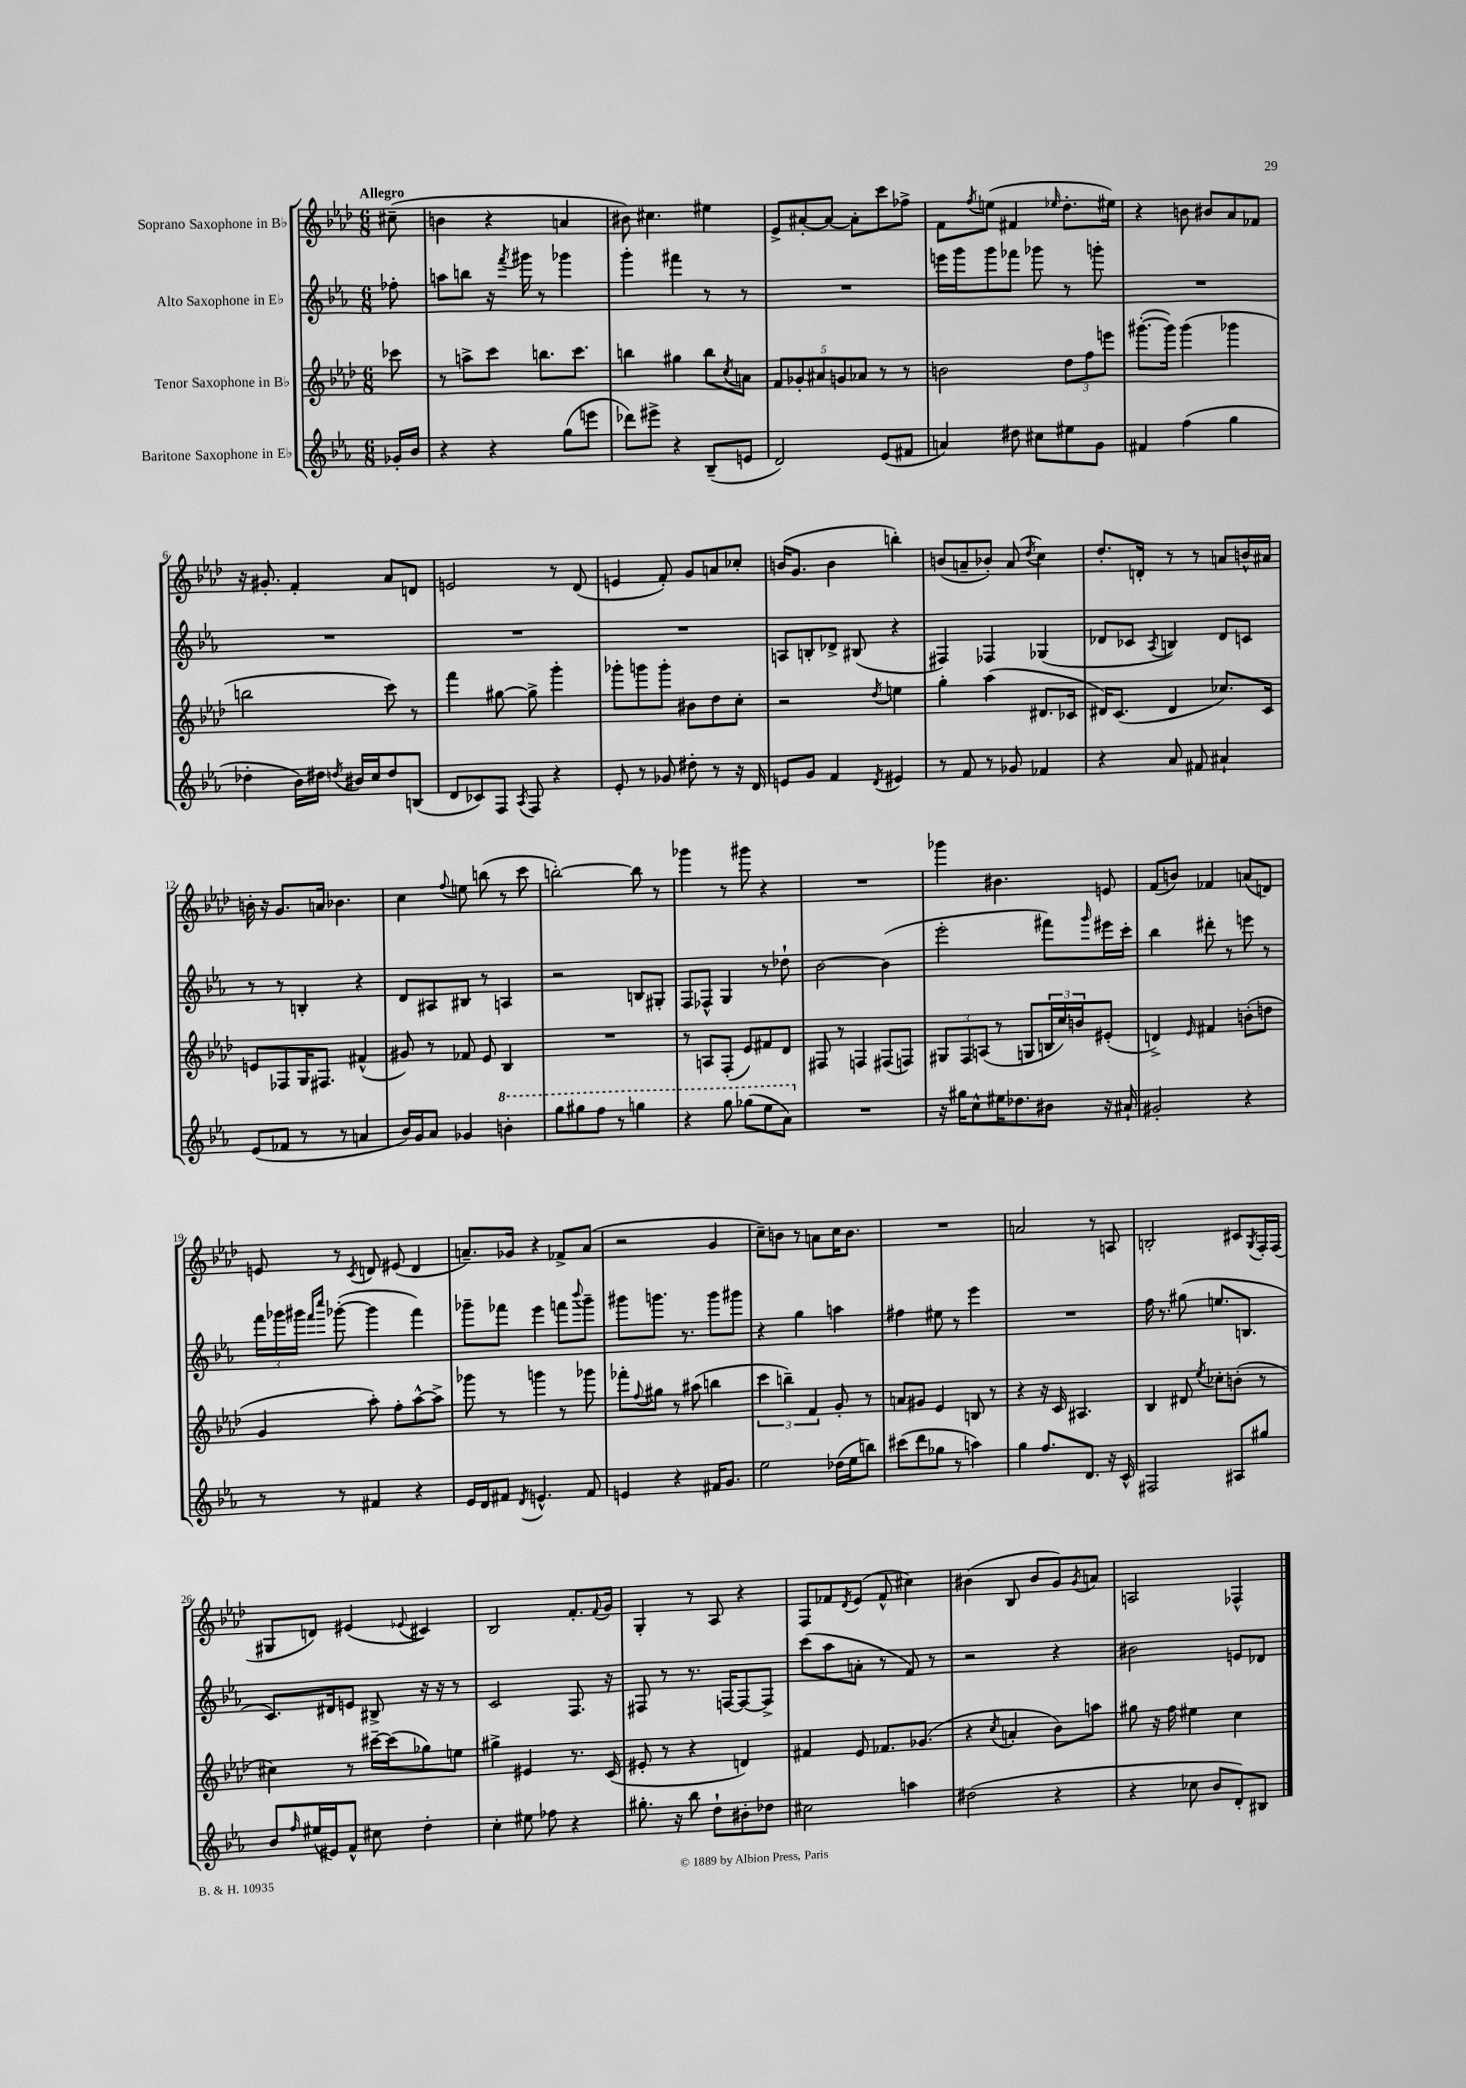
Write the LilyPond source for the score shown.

<<
\new StaffGroup <<
\new Staff = "s0" \with { instrumentName = "Soprano Saxophone in Bb" } {
    \clef treble \key aes \major \numericTimeSignature \time 6/8 \partial 8 \tempo "Allegro"
    cis''8--( |
    b'4 r4 a'4 |
    bis'8) cis''4. eis''4 |
    ees'8-> ais'8~-. ais'8~ ais'8-. c'''8 fes''8-> |
    f'8 \acciaccatura { f''8 } e''8( fis'4 \grace { ees''16 } des''8.-. eis''16) |
    r4 b'8 bis'8 aes'8 fes'8 |
    r16 gis'8.-. f'4-. aes'8 d'8 |
    e'2 r8 des'8( |
    e'4 f'8-.) g'8 a'8 ces''8-. |
    b'16( g'8. b'4 b''4-.) |
    b'8( a'8-- bes'8-.) a'8( \acciaccatura { des''8 } c''4) |
    des''8.-. d'16-. r8 r8 a'8 b'16-^ ais'16 |
    b'16-. r16 g'8. a'16 bes'4. |
    c''4 \appoggiatura { f''8 } e''8 b''8( r8 c'''8 |
    b''2~-.) b''8 r8 |
    ges'''4 r8 gis'''8 r4 |
    R2. |
    ges'''4 bis'4. e'8 |
    f'8( b'8) fes'4 a'8( d'8) |
    e'8 r8 \acciaccatura { c'8 } d'8 eis'8( d'4 |
    a'8.--) ges'16 r4 fes'8-> a'8( |
    r2 g'4 |
    c''8--) b'8 r8 a'8 c''16 b'8. |
    R2. |
    a'2 r8 a8 |
    b2-. cis'8 \acciaccatura { g8 } f16-. f16( |
    gis8 d'8) eis'4( \appoggiatura { ees'8 } cis'4) |
    bes2 f'8.-. \appoggiatura { f'8 } g'16 |
    g4-. r8 aes8 r4 |
    f8 fes'8 \acciaccatura { des'8 } ees'8( fes'8-^ cis''4) |
    bis'4( bes8 bis'8 g'8) \acciaccatura { g'8 } a'8 |
    a2 fes4-^ \bar "|." |
}
\new Staff = "s1" \with { instrumentName = "Alto Saxophone in Eb" } {
    \clef treble \key ees \major \numericTimeSignature \time 6/8 \partial 8
    fes''8-. |
    a''8 b''8 r16 \acciaccatura { f'''8 } gis'''16 r8 ges'''4 |
    g'''4-. fis'''4 r8 r8 |
    R2. |
    e'''16 g'''16 g'''8 fes'''8 ges'''8 r8 g'''8-. |
    R2. |
    R2. |
    R2. |
    R2. |
    a8 b8-. des'8-> bis8( r4 |
    fis4) fes4 ges4( |
    des'8 ces'8 \acciaccatura { aes8 } b4) des'8 c'8 |
    r8 r8 b4-. r4 |
    d'8 ais8 bis8 r8 a4 |
    r2 b8 gis8-. |
    f8 fes8-^ g4 r8 des''8-! |
    bes'2~ bes'4( |
    ees'''2-. fis'''8) \grace { g'''16 } eis'''16 c'''16-. |
    bes''4 dis'''8-. r8 e'''8 r8 |
    \tuplet 3/2 { f'''16 ges'''16 gis'''16 } \grace { f'''16 c''''16 } ges'''8~-.( ges'''4 f'''4) |
    ges'''8-- fes'''8 ees'''4 f'''8 \appoggiatura { bes'''8 } ges'''8-- |
    gis'''8 g'''8. r8. g'''8 gis'''8 |
    r4 g''4 a''4 |
    fis''4 eis''8 r8 ees'''4 |
    R2. |
    f''16 r8. gis''8( e''8. b8. |
    c'8.) dis'16 e'8 bis8-> r16 r16 r8 |
    c'2 f8. r16 |
    fis8 r8 r8. f16~ f8~ f8-> |
    c'''8( aes''8 a'8-. r8 f'8) r8 |
    r2 r4 |
    bis'2 e'8 des'8 \bar "|." |
}
\new Staff = "s2" \with { instrumentName = "Tenor Saxophone in Bb" } {
    \clef treble \key aes \major \numericTimeSignature \time 6/8 \partial 8
    ces'''8 |
    r8 a''8-> c'''8 b''8. c'''8. |
    b''4 gis''4 b''8 \acciaccatura { c''8 } a'8 |
    \tuplet 5/4 { f'8 ges'8-. ais'8 g'8 aes'8 } r8 r8 |
    b'2 \tuplet 3/2 { des''8 f''8 e'''8 } |
    gis'''8.~-.( gis'''16) gis'''4( ges'''4 |
    b''2 c'''8) r8 |
    f'''4 gis''8~ gis''8-> g'''4-. |
    ges'''8-. g'''8 g'''8-. bis'8 des''8 c''8-. |
    r2 \acciaccatura { des''8 } e''4 |
    g''4-. aes''4( dis'8. ces'16 |
    dis'16) c'8.( dis'4 ces''8.) c'16 |
    e'8 fes8 g16 fis8. fis'4-^( |
    gis'8) r8 fes'8 ees'8 bes4 |
    R2. |
    r8 a8 f8-.( ees'8) fis'8 des'8 |
    fis8 r8 f4 fis8( f8) |
    \tuplet 3/2 { gis8 f8 a8( } r8 g8 \tuplet 3/2 { b16 c''16) b'16 } eis'8-.( |
    d'4->) \grace { ees'16 } fis'4 b'8-.( d''8 |
    g'4 aes''8-.) f''8-. aes''8~-^ aes''8-> |
    ges'''8 r8 g'''4 r8 ges'''8 |
    fes'''8-. \appoggiatura { f''8 } gis''8 r8 ais''8( b''4 |
    \tuplet 3/2 { c'''4 b''4--) f'4 } g'8-. r8 |
    a'8 gis'8 ees'4 b8 r8 |
    r4 r16 c'16 ais4. |
    bes4 dis'8 \acciaccatura { ees''8 } ces''8-. b'8-.( r8 |
    cis''4) r8 cis'''16~-- cis'''16( ges''8) e''8 |
    gis''4-> eis'4 r8. c'16( |
    eis'8-. r8 r4 d'4) |
    fis'4 ees'8 fes'8. ges'8.( |
    r4 \acciaccatura { c''8 } a'4-. bes'8) a''8 |
    gis''8 r16 f''16 eis''4 c''4 \bar "|." |
}
\new Staff = "s3" \with { instrumentName = "Baritone Saxophone in Eb" } {
    \clef treble \key ees \major \numericTimeSignature \time 6/8 \partial 8
    ges'16-. bes'16 |
    r4 r4 g''8( e'''8 |
    des'''8) eis'''8-> r4 bes8--( e'8 |
    d'2) ees'8( fis'8 |
    a'4) dis''8 cis''8 eis''8 g'8 |
    fis'4 f''4( g''4 |
    des''4-. bes'16) dis''16 \acciaccatura { d''8 } bis'16 c''16 d''8 b8( |
    d'8 ces'8) f8 \acciaccatura { aes8 } f8 r4 |
    ees'8-. r8 ges'8 dis''8-. r8 r16 d'16 |
    e'8 g'8 f'4 \acciaccatura { d'8 } eis'4 |
    r8 f'8 r8 ges'8 fes'4 |
    r4 aes'8 fis'8 ais'4-! |
    ees'8( fes'8 r8 r8 a'4 |
    bes'16) g'16 aes'8 ges'4 \ottava #1 b''4-. |
    g'''8 gis'''8 f'''8 r8 g'''4 |
    r4 g'''8 ges'''8( ees'''8 aes''8) \ottava #0 |
    R2. |
    r16 gis''16 c''8-^ eis''16 des''8. bis'8 r16 ais'16-! |
    gis'2-. r4 |
    r8 r8 fis'4 r4 |
    ees'16 d'16 fis'8 \acciaccatura { d'8 } e'4.-^ fis'8 |
    e'4 r4 fis'16 g'8. |
    ees''2 des''16( ees''16 b''8) |
    cis'''8( d'''8 ges''8 r8 a''4) |
    g''4 f''8. d'8. r16 c'16-^ |
    fis2 ais8 gis''8 |
    bes'8 \grace { f''16 } eis''16( eis'16) f'8-^ cis''8 d''4-. |
    c''4-. eis''8 fes''8 r4 |
    gis''8.-. r16 bes''8 d''8-! bis'8-. des''8 |
    cis''2 a''4 |
    dis''2( r4 |
    r4 ces''8 bes'8 d'8-.) bis8 \bar "|." |
}
>>
>>
